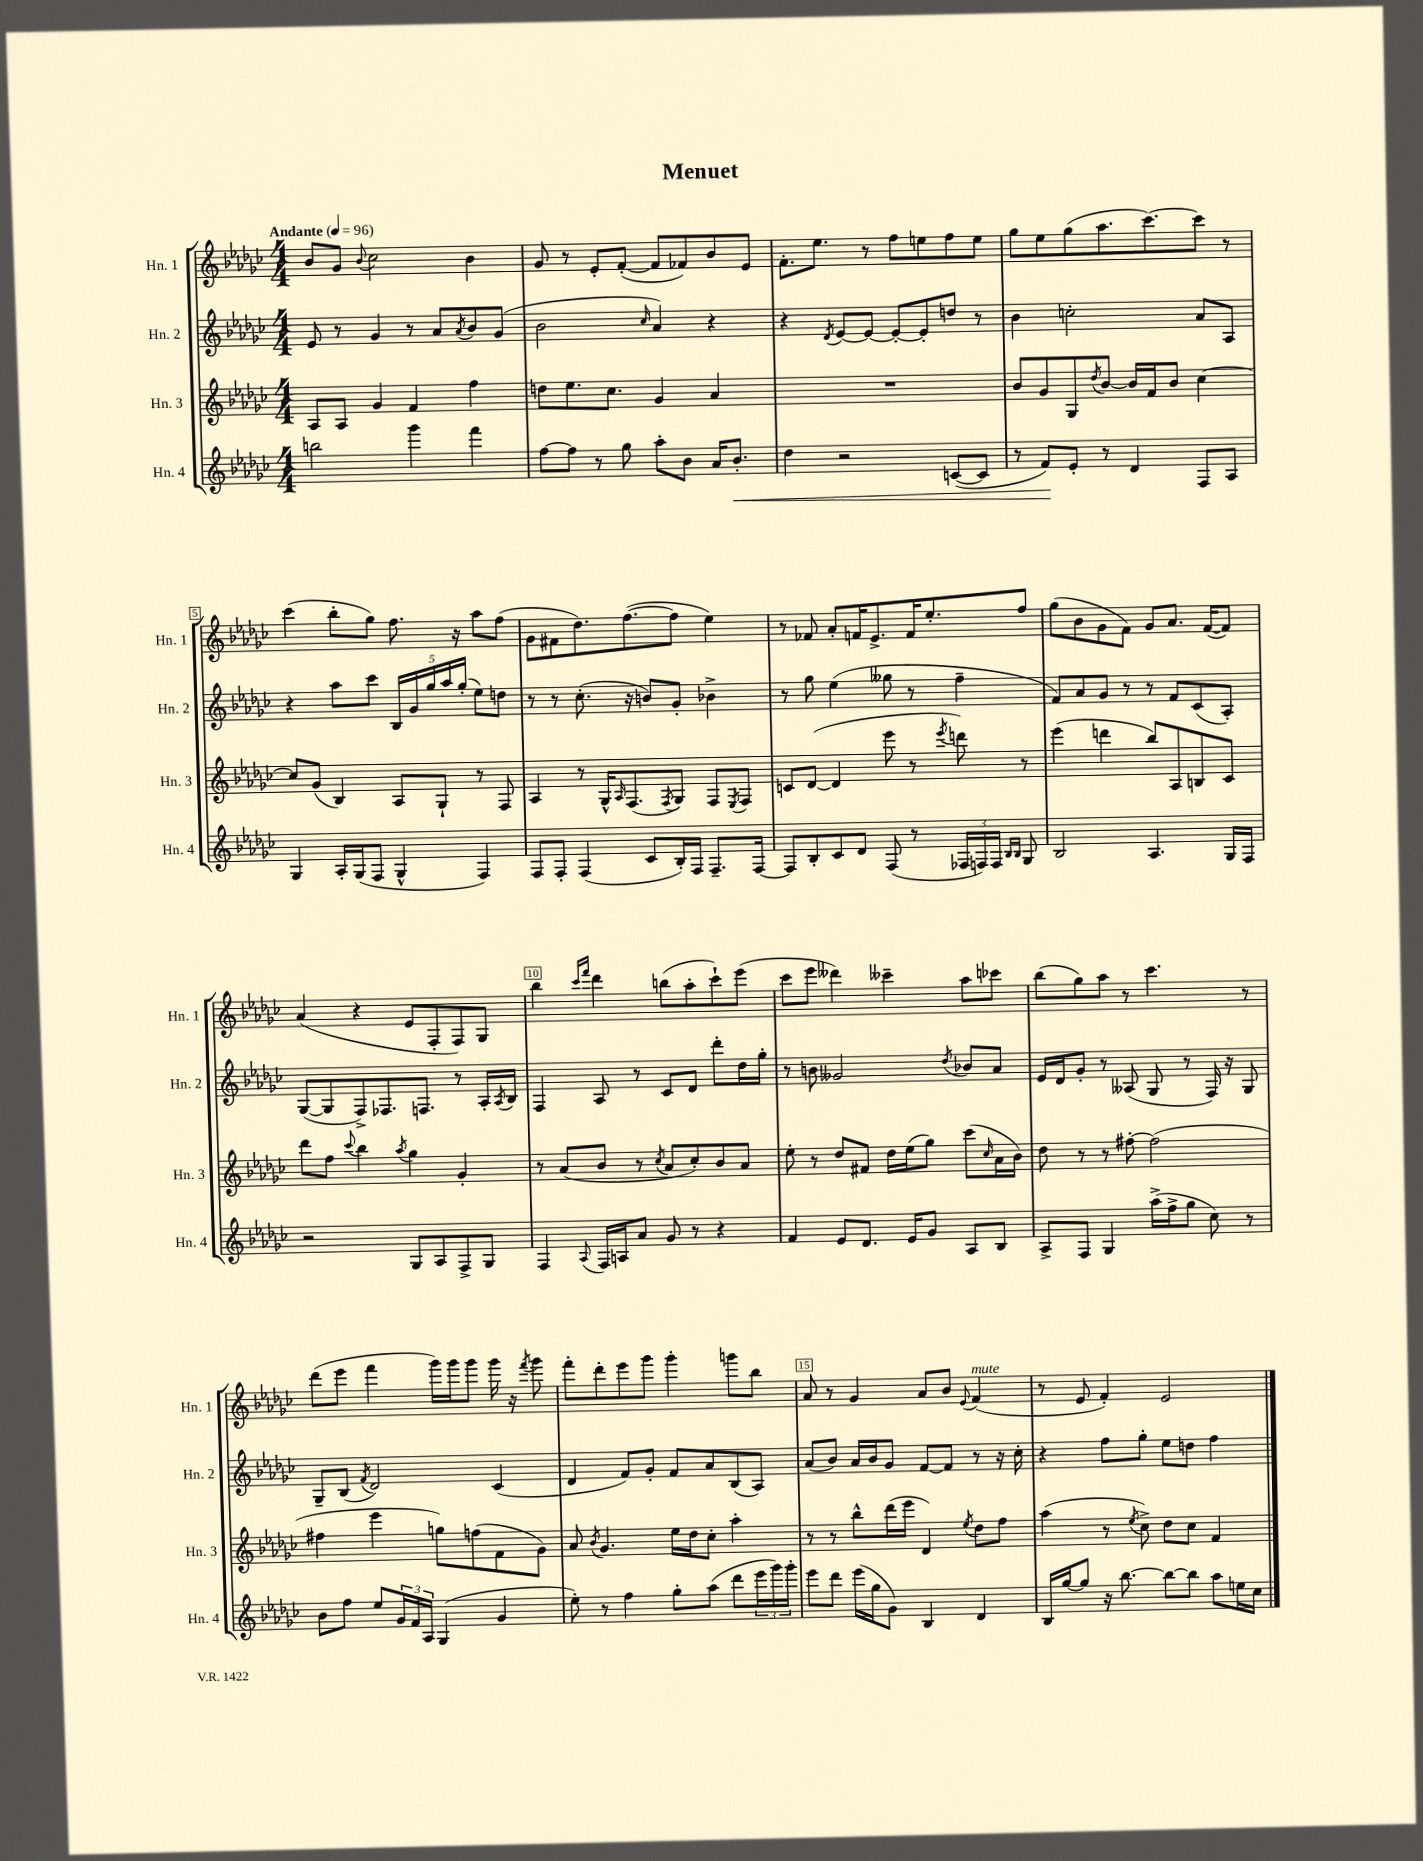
\header { title = "Menuet" }
<<
\new StaffGroup <<
\new Staff = "s0" \with { instrumentName = "Hn. 1" shortInstrumentName = "Hn. 1" } {
    \clef treble \key ges \major \numericTimeSignature \time 4/4 \tempo "Andante" 4 = 96
    bes'8 ges'8 \appoggiatura { bes'8 } ces''2 bes'4 |
    ges'8 r8 ees'8-. f'8~-.( f'8 fes'8) bes'8 ees'8 |
    f'8.-. ees''8. r8 f''8 e''8 f''8 e''8 |
    ges''8 ees''8 ges''8( aes''8. ces'''8.~) ces'''8 r8 |
    ces'''4( bes''8-. ges''8) f''8. r16 aes''8 f''8( |
    ges'8 fis'8 des''8.) f''8.~( f''8 ees''4) |
    r8 fes'8 aes'8-. f'16 ees'8.-> f'16 ees''8.-. f''8 |
    ges''8( bes'8 ges'8 f'8) ges'8 aes'8. f'16~( f'8) |
    aes'4( r4 ees'8 f8-. f8) ges8 |
    bes''4 \grace { ces'''16 f'''16 } des'''4 b''8( aes''8-. ces'''8-!) ees'''8( |
    ces'''8 ees'''8 deses'''4) ceses'''4-- aes''8 ces'''8 |
    bes''8( ges''8) aes''8 r8 ces'''4. r8 |
    des'''8( ees'''8 f'''4 ges'''16) ges'''16 ges'''8 ges'''16 r16 \acciaccatura { f'''8 } ges'''8 |
    f'''8-. des'''8-. ees'''8 ges'''8 ges'''4-. g'''8 bes''8 |
    aes'8 r8 ges'4 aes'8 bes'8 \appoggiatura { ees'8 } f'4^\markup { \italic "mute" }( |
    r8 ees'8 f'4-.) ees'2 \bar "|." |
}
\new Staff = "s1" \with { instrumentName = "Hn. 2" shortInstrumentName = "Hn. 2" } {
    \clef treble \key ges \major \numericTimeSignature \time 4/4
    ees'8 r8 ges'4 r8 aes'8 \acciaccatura { aes'8 } bes'8 ges'8( |
    bes'2 \grace { ces''16 } aes'4) r4 |
    r4 \acciaccatura { des'8 } ees'8~ ees'8~ ees'8~-. ees'8-. d''8 r8 |
    bes'4 c''2-. aes'8 aes8 |
    r4 aes''8 ces'''8 \tuplet 5/4 { bes16 ges'16 ges''16 aes''16 ges''16-.( } ees''8) d''8 |
    r8 r8 ces''8.-.( r16 b'8) ges'8-. bes'4-> |
    r8 ges''8 ees''4( geses''8 r8 f''4-- |
    f'8) aes'8 ges'8 r8 r8 f'8 ces'8( aes8-.) |
    ges8~( ges8 f8->) fes8. f8. r8 aes16-. \acciaccatura { aes8 } bes16 |
    f4 aes8 r8 ces'8 des'8 des'''8-. des''16 ges''16-. |
    r8 b'8 geses'2 \acciaccatura { des''8 } bes'8 aes'8 |
    ees'16 des'16 ges'8-. r8 aeses8( ges8 r8 f16) r16 ges8 |
    ges8-- bes8( \acciaccatura { f'8 } des'2) ces'4( |
    des'4 f'8) ges'8-. f'8 aes'8 bes8( aes8) |
    aes'8( bes'8) aes'16 bes'16 ges'8 f'8~ f'8 r8 r16 ces''16-. |
    r4 f''8 ges''8-. ees''8 d''8 f''4 \bar "|." |
}
\new Staff = "s2" \with { instrumentName = "Hn. 3" shortInstrumentName = "Hn. 3" } {
    \clef treble \key ges \major \numericTimeSignature \time 4/4
    aes8 aes8 ges'4 f'4 f''4 |
    d''8 ees''8. ces''8. ges'4 aes'4 |
    R1 |
    bes'8 ges'8 ges8 \acciaccatura { des''8 } bes'8~ bes'16 f'16 bes'8 ces''4~ |
    ces''8 ges'8( bes4) aes8 ges8-! r8 f8 |
    aes4 r8 ges16-^ \grace { aes16 } f8.( \acciaccatura { f8 } ges8) f8 \acciaccatura { ees8 } f8 |
    c'8 des'8~( des'4 ees'''8 r8 \acciaccatura { ees'''8 } d'''8) r8 |
    ees'''4( d'''4 bes''8) aes8 b8 ces'8 |
    des'''8 f''8 \appoggiatura { ces'''8 } bes''4 \acciaccatura { aes''8 } ges''4 ges'4-. |
    r8 aes'8( bes'8 r8 \acciaccatura { ces''8 } aes'8 ces''8-.) bes'8 aes'8 |
    ees''8-. r8 des''8 fis'8 des''16 ees''16( ges''8) ces'''8( \grace { ces''16 } aes'16 bes'16) |
    des''8 r8 r8 fis''8~-. fis''2( |
    fis''4 ees'''4 g''8) f''8( f'8 ges'8) |
    aes'8 \acciaccatura { bes'8 } ges'4. ees''16 des''16 ces''8-. aes''4-. |
    r8 r8 bes''8-^ des'''16( ees'''16 des'4) \acciaccatura { ees''8 } des''8 f''8 |
    aes''4( r8 \acciaccatura { ees''8 } ces''8->) des''8 ces''8 f'4 \bar "|." |
}
\new Staff = "s3" \with { instrumentName = "Hn. 4" shortInstrumentName = "Hn. 4" } {
    \clef treble \key ges \major \numericTimeSignature \time 4/4
    b''2 ges'''4 f'''4 |
    f''8~ f''8 r8 ges''8 aes''8-. bes'8 aes'16 bes'8.-.\< |
    des''4 r2 c'8~( c'8 |
    r8 f'8\!) ees'8-. r8 des'4 f8 aes8 |
    ges4 aes16-. ges16( f8 ges4-^ f4) |
    f8 f8-. f4( ces'8 bes16-.) f16 f8.-- f16~ |
    f8 bes8-. ces'8 des'8 f8( r8 \tuplet 3/2 { fes16 f16) f16 } \grace { bes16 bes16 } ges8 |
    bes2 aes4. ges16 f16 |
    r2 ges8 aes8 f8-> ges8 |
    f4 \appoggiatura { aes8 } f16 a16 aes'8 ges'8 r8 r4 |
    f'4 ees'8 des'8. ees'16 ges'8 aes8 bes8 |
    aes8-> f8 ges4 aes''16->( f''16-> ges''8 ces''8) r8 |
    bes'8 f''8 ees''8 \tuplet 3/2 { ges'16 f'16 aes16 } ges4( ges'4 |
    ees''8-.) r8 f''4 ges''8-. aes''8( des'''8 \tuplet 3/2 { ees'''16 ges'''16) ges'''16-. } |
    ees'''8 des'''8 ees'''16( ges''16 ges'8) bes4 des'4 |
    bes16 ges''16~ ges''8 r16 bes''8.~ bes''8~ bes''8 aes''8 e''16 ces''16 \bar "|." |
}
>>
>>
\layout { \context { \Score \override BarNumber.break-visibility = ##(#f #t #t) barNumberVisibility = #(every-nth-bar-number-visible 5) \override BarNumber.stencil = #(make-stencil-boxer 0.1 0.3 ly:text-interface::print) } }
